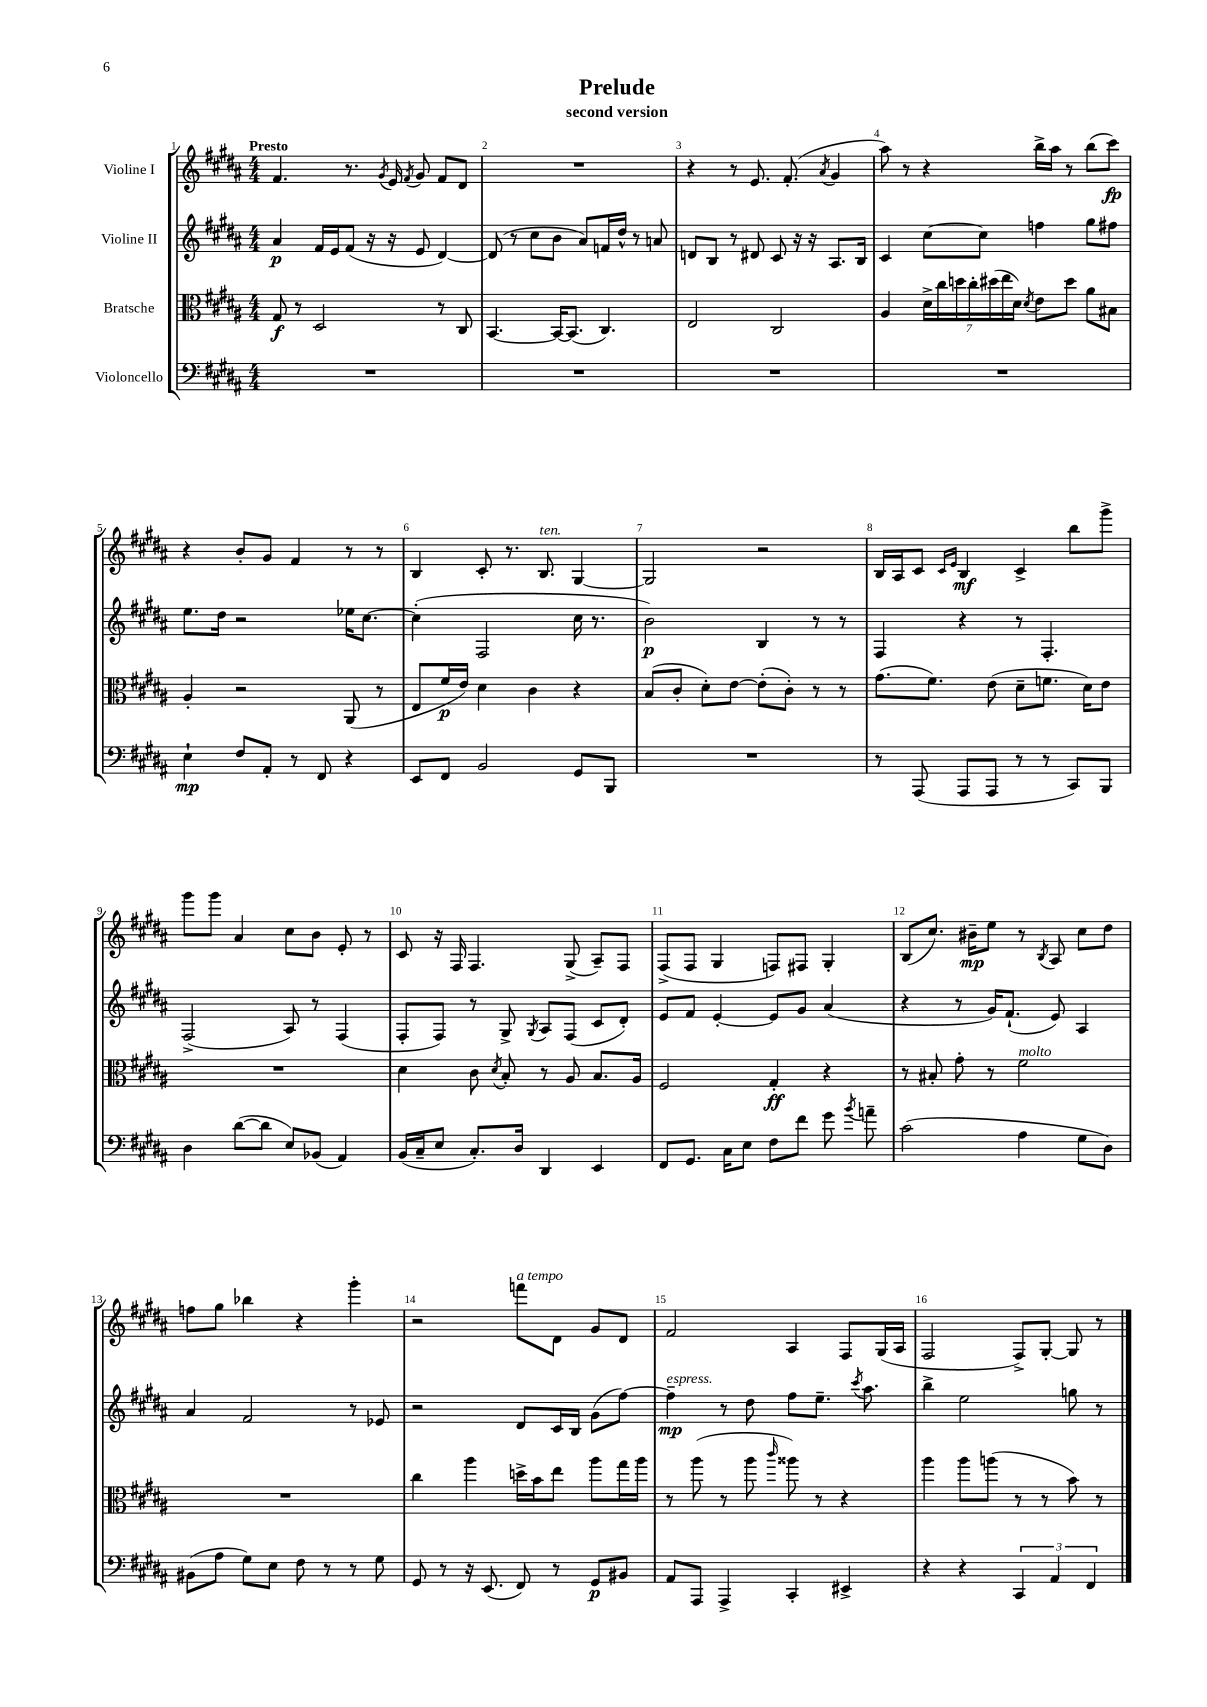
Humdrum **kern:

**kern	**kern	**kern	**kern
*staff4	*staff3	*staff2	*staff1
*clefF4	*clefC3	*clefG2	*clefG2
*k[f#c#g#d#a#]	*k[f#c#g#d#a#]	*k[f#c#g#d#a#]	*k[f#c#g#d#a#]
*M4/4	*M4/4	*M4/4	*M4/4
1r	8G#	4a#	4.f#
.	8r	.	.
.	2D#	16f#	.
.	.	16e	.
.	.	(8f#	8.r
.	.	16r	.
.	.	.	8qg#
.	.	16r	16e
.	.	.	8qf#
.	.	8e	8g#
.	8r	[4d#)	8f#
.	8C#	.	8d#
=	=	=	=
1r	[4.BB	(8d#]	1r
.	.	8r	.
.	.	8cc#	.
.	16BB_	8b	.
.	(8.BB]	.	.
.	.	8a#)	.
.	4.C#)	16f	.
.	.	16dd#^^	.
.	.	8r	.
.	.	8a	.
=	=	=	=
1r	2E	8d	4r
.	.	8B	.
.	.	8r	8r
.	.	8d#	8.e
.	2C#	8c#	.
.	.	.	(8.f#'
.	.	16r	.
.	.	16r	.
.	.	.	8qa#
.	.	8.A#	4g#
.	.	16B	.
=	=	=	=
1r	4A#	4c#	8aa#)
.	.	.	8r
.	28d#^	[8cc#	4r
.	28cc#	.	.
.	28dd	.	.
.	28cc#'	.	.
.	.	8cc#]	.
.	(28dd#	.	.
.	28ee	.	.
.	28d#)	.	.
.	8qd#	.	.
.	8e	4ff	16bb^
.	.	.	16aa#
.	8dd#	.	8r
.	8a#	8gg#	(8bb
.	8B#	8ff#	8ccc#)
=	=	=	=
4E`	4A#'	8.ee	4r
.	.	16dd#	.
8F#	2r	2r	8b'
8AA#'	.	.	8g#
8r	.	.	4f#
8FF#	.	.	.
4r	(8AA#	16ee-	8r
.	.	[8.cc#	.
.	8r	.	8r
=	=	=	=
8EE	8E	(4cc#']	4B
8FF#	16f#	.	.
.	16e)	.	.
2BB	4d#	2F#	8c#'
.	.	.	8.r
.	4c#	.	.
.	.	.	8.B
8GG#	4r	16cc#	[4G#
.	.	8.r	.
8BBB	.	.	.
=	=	=	=
1r	(8B	2b)	2G#]
.	8c#'	.	.
.	8d#')	.	.
.	[8e	.	.
.	(8e']	4B	2r
.	8c#')	.	.
.	8r	8r	.
.	8r	8r	.
=	=	=	=
8r	(8.g#	4F#	16B
.	.	.	16A#
(8AAA#	.	.	8c#
.	8.f#)	.	.
.	.	.	16qqc#
.	.	.	16qqe
8AAA#	.	4r	4B
8AAA#	(8e	.	.
8r	8d#~	8r	4c#^
8r	8.f	4.F#'	.
8CC#)	.	.	8bb
.	16d#)	.	.
8BBB	8e	.	8ggg#^
=	=	=	=
4D#	1r	(2F#^	8ggg#
.	.	.	8ggg#
([8d#	.	.	4a#
8d#]	.	.	.
8E)	.	8A#)	8cc#
(8BB-	.	8r	8b
4AA#)	.	(4F#	8e'
.	.	.	8r
=	=	=	=
(16BB	4d#	8F#'	8c#
16C#~	.	.	.
8E	.	8F#)	16r
.	.	.	16F#
8.C#')	8c#	8r	4.F#
.	8qd#	.	.
.	8B'	8G#^	.
16D#	.	.	.
.	.	8qG#	.
4DD#	8r	8A#	.
.	8A#	(8F#	(8G#^
4EE	8.B	8c#	8A#~)
.	.	8d#')	8F#
.	16A#	.	.
=	=	=	=
8FF#	2F#	8e	(8F#^
8.GG#	.	8f#	8F#
.	.	[4e'	4G#
16C#	.	.	.
8E	.	.	.
8F#	4G#'	8e]	8F)
8f#	.	8g#	8F#
8g#	4r	(4a#	4G#'
8qb	.	.	.
8a~	.	.	.
=	=	=	=
(2c#	8r	4r	(8B
.	8B#'	.	8.cc#)
.	8g#'	8r	.
.	.	.	16b#~
.	8r	16g#)	8ee
.	.	(8.f#`	.
4A#	2f#	.	8r
.	.	.	8qB
.	.	8e)	8A#
8G#	.	4A#	8cc#
8D#)	.	.	8dd#
=	=	=	=
(8BB#	1r	4a#	8ff
8A#	.	.	8gg#
8G#)	.	2f#	4bb-
8E	.	.	.
8F#	.	.	4r
8r	.	.	.
8r	.	8r	4ggg#'
8G#	.	8e-	.
=	=	=	=
8GG#	4cc#	2r	2r
8r	.	.	.
16r	4aa#	.	.
(8.EE	.	.	.
8FF#)	16dd^	8d#	8fff
.	16b	.	.
8r	8ee	16c#	8d#
.	.	16B	.
8GG#	8aa#	(8g#	8g#
8BB#	16gg#	[8ff#)	8d#
.	16aa#	.	.
=	=	=	=
8AA#	8r	4ff#~]	2f#
8AAA#	(8aa#	.	.
4AAA#^	8r	8r	.
.	8aa#	8dd#	.
.	16qqccc#	.	.
4CC#'	8aa##)	8ff#	4A#
.	8r	8.ee~	.
4EE#^	4r	.	8F#
.	.	8qccc#	.
.	.	8.aa#	.
.	.	.	(16G#
.	.	.	16A#
=	=	=	=
4r	4aa#	4bb^	2F#
4r	8aa#	2ee	.
.	(8aa	.	.
6CC#	8r	.	8F#^)
.	8r	.	[8G#'
6AA#	.	.	.
.	8b)	8gg	8G#]
6FF#	.	.	.
.	8r	8r	8r
==	==	==	==
*-	*-	*-	*-
